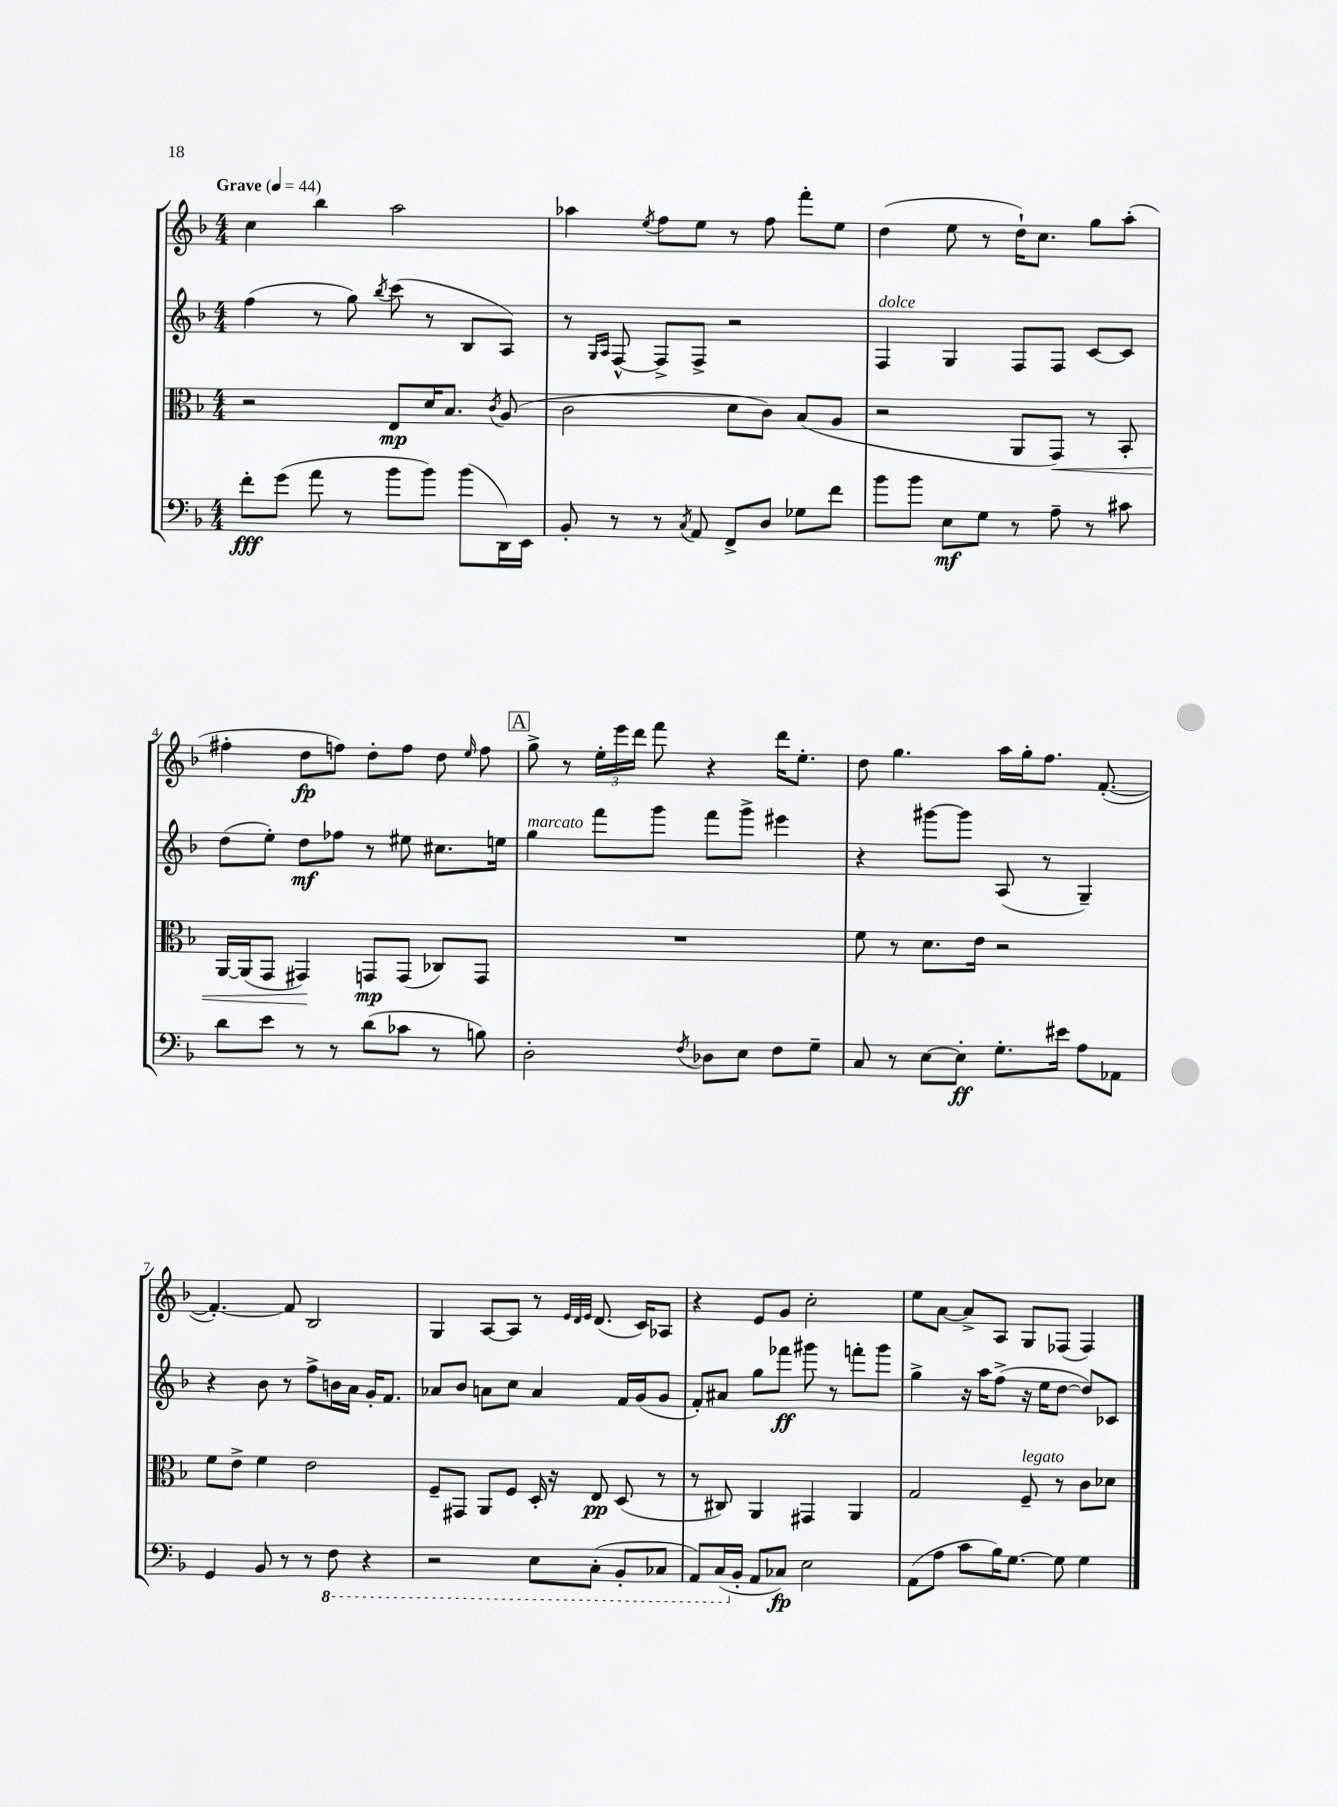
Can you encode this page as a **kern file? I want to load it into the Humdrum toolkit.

**kern	**dynam	**kern	**dynam	**kern	**dynam	**kern	**dynam
*part4	*part4	*part3	*part3	*part2	*part2	*part1	*part1
*staff4	*staff4	*staff3	*staff3	*staff2	*staff2	*staff1	*staff1
*clefF4	*	*clefC3	*	*clefG2	*	*clefG2	*
*k[b-]	*	*k[b-]	*	*k[b-]	*	*k[b-]	*
*M4/4	*	*M4/4	*	*M4/4	*	*M4/4	*
*MM44	*	*MM44	*	*MM44	*	*MM44	*
=1	=1	=1	=1	=1	=1	=1	=1
!	!	!	!	!	!	!LO:TX:a:B:t=Grave	!
8f'\L	fff	2r	.	(4ff\	.	4cc\	.
(8g\J	.	.	.	.	.	.	.
8a\	.	.	.	8r	.	4bb-\	.
8r	.	.	.	8gg\)	.	.	.
.	.	.	.	8qbb-/	.	.	.
8b-\L	.	8E/L	mp	(8ccc\	.	2aa\	.
8b-\J)	.	16d/K	.	8r	.	.	.
.	.	8.B-/J	.	.	.	.	.
(8b-\L	.	.	.	8B-/L	.	.	.
.	.	8qc/	.	.	.	.	.
16DD\L)	.	(8A/	.	8A/J)	.	.	.
16EE\JJ	.	.	.	.	.	.	.
=2	=2	=2	=2	=2	=2	=2	=2
8BB-'/	.	2c\	.	8r	.	4aa-X\	.
.	.	.	.	16qqG/LL	.	.	.
.	.	.	.	16qqA/JJ	.	.	.
8r	.	.	.	[8F^^/	.	.	.
.	.	.	.	.	.	8qee/	.
8r	.	.	.	8F^/L]	.	8ff\L	.
8qC/	.	.	.	.	.	.	.
8AA/	.	.	.	8F^/J	.	8ee\J	.
8FF^/L	.	8d\L	.	2r	.	8r	.
8D/J	.	8c\J)	.	.	.	8ff\	.
8G-X\L	.	(8B-/L	.	.	.	8fff'\L	.
8f\J	.	8A/J	.	.	.	8ee\J	.
=3	=3	=3	=3	=3	=3	=3	=3
!	!	!	!	!LO:TX:a:i:t=dolce	!	!	!
8b-\L	.	2r	.	4F/	.	(4dd\	.
8b-\J	.	.	.	.	.	.	.
8E\L	mf	.	.	4G/	.	8ee\	.
8G\J	.	.	.	.	.	8r	.
8r	.	8AA/L	.	8F/L	.	16dd`\KL)	.
.	.	.	.	.	.	8.cc\J	.
!	!	!	!LO:HP:b	!	!	!	!
8A~\	.	8GG/J)	<	8F/J	.	.	.
8r	.	8r	.	[8c/L	.	8gg\L	.
8c#X\	.	8BB-'/	.	8c/J]	.	(8aa'\J	.
!!LO:LB:g=z
=4	=4	=4	=4	=4	=4	=4	=4
8d\L	.	[16AA/LL	.	(8dd\L	.	4ff#X'\	.
.	.	(16AA/J]	.	.	.	.	.
8e\J	.	8GG/J	.	8ee'\J)	.	.	.
8r	.	4GG#X/)	.	8dd\L	mf	8dd\L	fp
8r	.	.	.	8ff-X\J	.	8ffn\J)	.
(8d\L	.	8GGn/L	[ mp	8r	.	8dd'\L	.
8c-X\J	.	(8GG/J	.	8ee#X\	.	8ff\J	.
8r	.	8C-X/L)	.	8.cc#X\L	.	8dd\	.
.	.	.	.	.	.	16qqee/	.
8Bn\)	.	8GG/J	.	.	.	8ff\	.
.	.	.	.	16een\Jk	.	.	.
!!LO:REH:place=s1:t=A
=5	=5	=5	=5	=5	=5	=5	=5
!	!	!	!	!LO:TX:a:i:t=marcato	!	!	!
2D'\	.	1r	.	4gg\	.	8gg^\	.
.	.	.	.	.	.	8r	.
.	.	.	.	8fff\L	.	24ee'\LL	.
.	.	.	.	.	.	24eee\	.
.	.	.	.	.	.	24ddd\JJ	.
.	.	.	.	8ggg\J	.	8fff\	.
8qF/	.	.	.	.	.	.	.
8D-X\L	.	.	.	8fff\L	.	4r	.
8E\J	.	.	.	8ggg^\J	.	.	.
8F\L	.	.	.	4eee#X\	.	16ddd\KL	.
.	.	.	.	.	.	8.ee'\J	.
8G~\J	.	.	.	.	.	.	.
=6	=6	=6	=6	=6	=6	=6	=6
8C/	.	8f\	.	4r	.	8dd\	.
8r	.	8r	.	.	.	4.gg\	.
[8E\L	.	8.d\L	.	[8ggg#X\L	.	.	.
8E'\J]	ff	.	.	8ggg#\J]	.	.	.
.	.	16e\Jk	.	.	.	.	.
8.G'\L	.	2r	.	(8A/	.	16aa\LL	.
.	.	.	.	.	.	16gg'\J	.
.	.	.	.	8r	.	8.ff\J	.
16e#X\Jk	.	.	.	.	.	.	.
8A\L	.	.	.	4G~/)	.	.	.
.	.	.	.	.	.	([8.f'/	.
8AA-X\J	.	.	.	.	.	.	.
!!LO:LB:g=z
=7	=7	=7	=7	=7	=7	=7	=7
4GG/	.	8f\L	.	4r	.	4.f'/_)	.
.	.	8e^\J	.	.	.	.	.
8BB-/	.	4f\	.	8b-\	.	.	.
8r	.	.	.	8r	.	8f/]	.
8r	.	2e\	.	8ff^\L	.	2B-/	.
*8ba	*	*	*	*	*	*	*
8FF\	.	.	.	16bn\L	.	.	.
.	.	.	.	16a\JJ	.	.	.
4r	.	.	.	16g'/KL	.	.	.
.	.	.	.	8.f/J	.	.	.
=8	=8	=8	=8	=8	=8	=8	=8
2r	.	8F~/L	.	8a-X/L	.	4G/	.
.	.	8GG#X/J	.	8b-/J	.	.	.
.	.	8AA/L	.	8an\L	.	[8A/L	.
.	.	8F/J	.	8cc\J	.	8A/J]	.
8EE\L	.	16D'/	.	4a/	.	8r	.
.	.	16r	.	.	.	.	.
.	.	.	.	.	.	32qqe/LLL	.
.	.	.	.	.	.	32qqd/	.
.	.	.	.	.	.	32qqe/JJJ	.
(8CC'\J	.	8E/	pp	.	.	(8.d/	.
8BBB-'/L	.	(8D/	.	16f/LL	.	.	.
.	.	.	.	(16g/J	.	16c/KL)	.
8CC-X/J	.	8r	.	8g/J	.	8A-X/J	.
=9	=9	=9	=9	=9	=9	=9	=9
8AAA/L)	.	8r	.	8f'/L)	.	4r	.
(16CC/L	.	8C#X/)	.	8a#X/J	.	.	.
*X8ba	*	*	*	*	*	*	*
16BB-'/JJ	.	.	.	.	.	.	.
8AA/L	.	4AA/	.	8gg\L	.	8e/L	.
8C-X/J)	fp	.	.	8fff-X\J	ff	8g/J	.
2E\	.	4GG#X/	.	8ggg#X\	.	2cc'\	.
.	.	.	.	8r	.	.	.
.	.	4AA/	.	8fffn'\L	.	.	.
.	.	.	.	8ggg#\J	.	.	.
=10	=10	=10	=10	=10	=10	=10	=10
(8AA\L	.	2G/	.	4gg^\	.	8ee\L	.
8A\J	.	.	.	.	.	[8a\J	.
8c\L	.	.	.	16r	.	8a^/L]	.
.	.	.	.	16aa\KL	.	.	.
16B-\K)	.	.	.	(8ff^\J	.	8A/J	.
[8.G\J	.	.	.	.	.	.	.
!	!	!LO:TX:a:i:t=legato	!	!	!	!	!
.	.	8F~/	.	16r	.	8G/L	.
.	.	.	.	16ee\KL	.	.	.
8G\]	.	8r	.	[8dd\J	.	(8F-X/J	.
4G\	.	8c\L	.	8dd/L])	.	4F-/)	.
.	.	8d-X\J	.	8c-X/J	.	.	.
==	==	==	==	==	==	==	==
*-	*-	*-	*-	*-	*-	*-	*-
